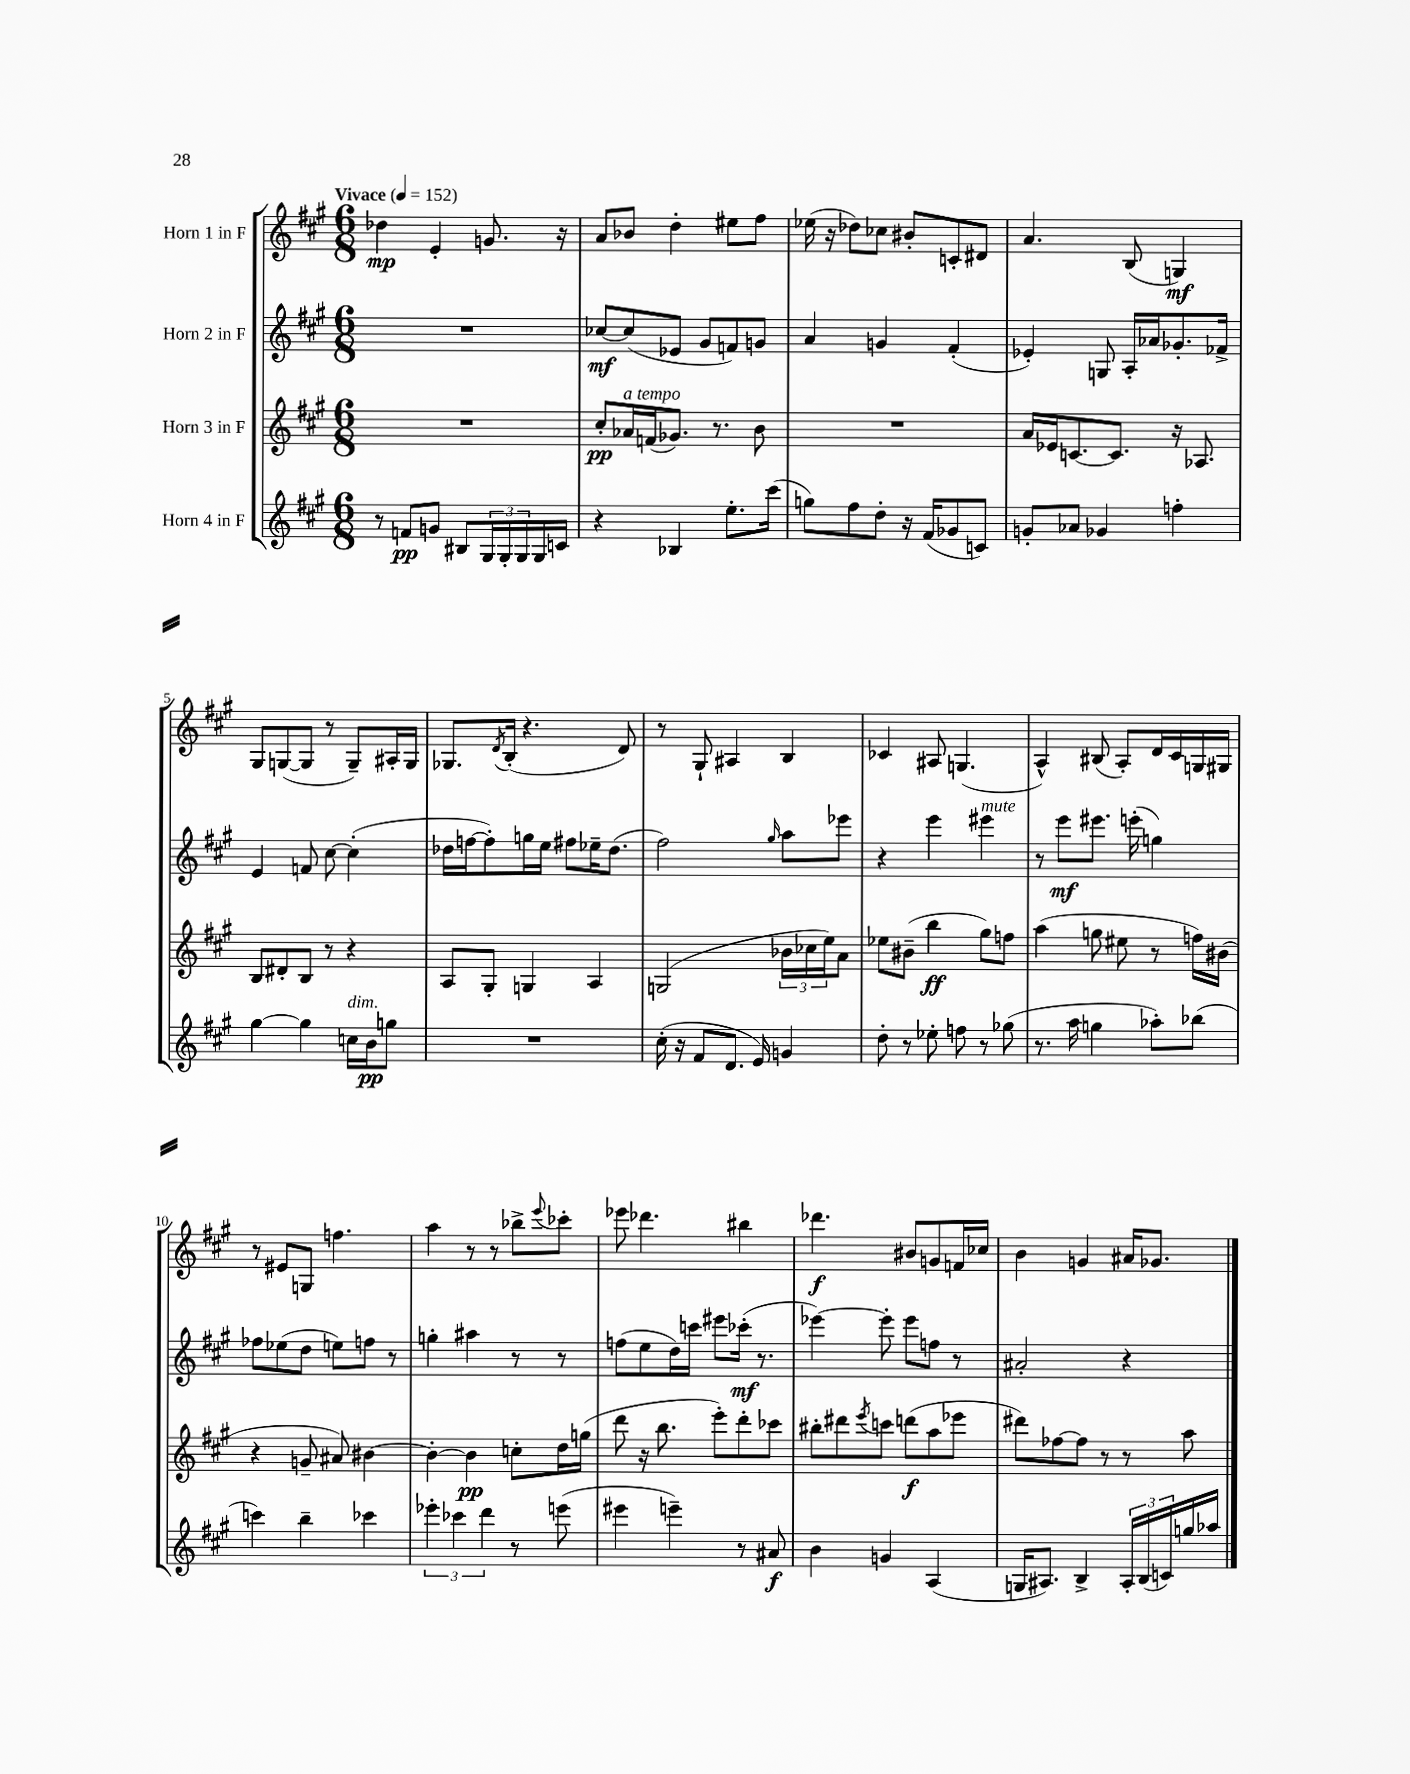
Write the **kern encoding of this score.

**kern	**dynam	**kern	**dynam	**kern	**dynam	**kern	**dynam
*part4	*part4	*part3	*part3	*part2	*part2	*part1	*part1
*staff4	*staff4	*staff3	*staff3	*staff2	*staff2	*staff1	*staff1
*I"Horn 4 in F	*	*I"Horn 3 in F	*	*I"Horn 2 in F	*	*I"Horn 1 in F	*
*clefG2	*	*clefG2	*	*clefG2	*	*clefG2	*
*k[f#c#g#]	*	*k[f#c#g#]	*	*k[f#c#g#]	*	*k[f#c#g#]	*
*M6/8	*	*M6/8	*	*M6/8	*	*M6/8	*
*MM152	*	*MM152	*	*MM152	*	*MM152	*
=1	=1	=1	=1	=1	=1	=1	=1
!	!	!	!	!	!	!LO:TX:a:B:t=Vivace	!
8r	.	2.r	.	2.r	.	4dd-X\	mp
8fn/L	pp	.	.	.	.	.	.
8gn/J	.	.	.	.	.	4e'/	.
8B#X/L	.	.	.	.	.	.	.
24G#/L	.	.	.	.	.	8.gn/	.
24G#'/	.	.	.	.	.	.	.
24G#/	.	.	.	.	.	.	.
16G#/	.	.	.	.	.	.	.
16cn/JJ	.	.	.	.	.	16r	.
=2	=2	=2	=2	=2	=2	=2	=2
4r	.	8cc#'/L	pp	[8cc-X/L	mf	8a/L	.
!	!	!LO:TX:a:i:t=a tempo	!	!	!	!	!
.	.	16a-X/L	.	(8cc-/]	.	8b-X/J	.
.	.	(16fn/J	.	.	.	.	.
4B-X/	.	8.g-X/J)	.	8e-X/J	.	4dd'\	.
.	.	.	.	8g#/L	.	.	.
.	.	8.r	.	.	.	.	.
8.ee'\L	.	.	.	8fn/)	.	8ee#X\L	.
.	.	8b\	.	8gn/J	.	8ff#\J	.
(16ccc#\Jk	.	.	.	.	.	.	.
=3	=3	=3	=3	=3	=3	=3	=3
8ggn\L)	.	2.r	.	4a/	.	(16ee-X\	.
.	.	.	.	.	.	16r	.
8ff#\	.	.	.	.	.	8dd-X\L)	.
8dd'\J	.	.	.	4gn/	.	8cc-X\J	.
16r	.	.	.	.	.	8b#X'/L	.
(16f#/KL	.	.	.	.	.	.	.
8g-X/	.	.	.	(4f#'/	.	8cn'/	.
8cn/J)	.	.	.	.	.	8d#X/J	.
=4	=4	=4	=4	=4	=4	=4	=4
8gn'/L	.	16a/LL	.	4e-X'/)	.	4.a/	.
.	.	16e-X/J	.	.	.	.	.
8a-X/J	.	[8.cn/	.	.	.	.	.
4g-X/	.	.	.	8Gn/	.	.	.
.	.	8.c/J]	.	.	.	.	.
.	.	.	.	16A'/LL	.	(8B/	.
.	.	.	.	16a-X/J	.	.	.
4ffn'\	.	16r	.	8.g-X'/	.	4Gn/)	mf
.	.	8.A-X/	.	.	.	.	.
.	.	.	.	16f-X^/Jk	.	.	.
!!LO:LB:g=z
=5	=5	=5	=5	=5	=5	=5	=5
[4gg#\	.	8B/L	.	4e/	.	8G#/L	.
.	.	8d#X'/	.	.	.	([8Gn/	.
4gg#\]	.	8B/J	.	8fn/	.	8G/J]	.
.	.	8r	.	[8cc#\	.	8r	.
!LO:TX:a:i:t=dim.	!	!	!	!	!	!	!
16ccn\LL	.	4r	.	(4cc#'\]	.	8G~/L)	.
16b\J	pp	.	.	.	.	.	.
8ggn\J	.	.	.	.	.	16A#X'/L	.
.	.	.	.	.	.	16G/JJ	.
=6	=6	=6	=6	=6	=6	=6	=6
2.r	.	8A/L	.	16dd-X\LL	.	8.G-X/L	.
.	.	.	.	[16ffn\J	.	.	.
.	.	8G#'/J	.	8ff'\])	.	.	.
.	.	.	.	.	.	8qd/	.
.	.	.	.	.	.	(16B'/Jk	.
.	.	4Gn/	.	16ggn\L	.	4.r	.
.	.	.	.	16ee\JJ	.	.	.
.	.	.	.	8ff#X\L	.	.	.
.	.	4A/	.	16ee-X~\K	.	.	.
.	.	.	.	(8.dd-\J	.	.	.
.	.	.	.	.	.	8d/)	.
=7	=7	=7	=7	=7	=7	=7	=7
(16cc#'\	.	(2Gn/	.	2ff#\)	.	8r	.
16r	.	.	.	.	.	.	.
8f#/L	.	.	.	.	.	8G#`/	.
8.d/J	.	.	.	.	.	4A#X/	.
16e/)	.	.	.	.	.	.	.
.	.	.	.	16qqgg#/	.	.	.
4gn/	.	24b-X\LL	.	8aa\L	.	4B/	.
.	.	24cc-X\	.	.	.	.	.
.	.	24ee\J)	.	.	.	.	.
.	.	8a\J	.	8eee-X\J	.	.	.
=8	=8	=8	=8	=8	=8	=8	=8
8dd'\	.	8ee-X\L	.	4r	.	4c-X/	.
8r	.	(8b#X~\J	.	.	.	.	.
8ee-X'\	.	4bb\	ff	4eee\	.	8A#X/	.
8ffn\	.	.	.	.	.	(4.Gn/	.
!	!	!	!	!LO:TX:a:i:t=mute	!	!	!
8r	.	8gg#\L)	.	4eee#X\	.	.	.
(8gg-X\	.	8ffn\J	.	.	.	.	.
=9	=9	=9	=9	=9	=9	=9	=9
8.r	.	(4aa\	.	8r	.	4A^^/)	.
.	.	.	.	8eee\L	mf	.	.
16aa\	.	.	.	.	.	.	.
4ggn\	.	8ggn\	.	8.eee#X\J	.	(8B#X/	.
.	.	8ee#X\	.	.	.	8A'/L)	.
.	.	.	.	(16eeen'\	.	.	.
8aa-X'\L)	.	8r	.	4ggn\)	.	16d/L	.
.	.	.	.	.	.	16c#/	.
(8bb-X\J	.	16ffn\LL)	.	.	.	16Gn/	.
.	.	(16b#X\JJ	.	.	.	16G#X/JJ	.
!!LO:LB:g=z
=10	=10	=10	=10	=10	=10	=10	=10
4cccn\)	.	4r	.	8ff-X\L	.	8r	.
.	.	.	.	(8ee-X\	.	8e#X/L	.
4bb~\	.	8gn~/	.	8dd\J	.	8Gn/J	.
.	.	8a#X/)	.	8een\L)	.	4.ffn\	.
4ccc-X\	.	[4b#X\	.	8ffn\J	.	.	.
.	.	.	.	8r	.	.	.
=11	=11	=11	=11	=11	=11	=11	=11
6eee-X'\	.	4b#'\_	.	4ggn'\	.	4aa\	.
6ccc-X\	.	.	.	.	.	.	.
.	.	4b#\]	pp	4aa#X\	.	8r	.
6ddd\	.	.	.	.	.	.	.
.	.	.	.	.	.	8r	.
8r	.	8ccn'\L	.	8r	.	8bb-X^\L	.
.	.	.	.	.	.	8qqeee/	.
(8eeen\	.	16dd\L	.	8r	.	8ccc-X'\J	.
.	.	(16ggn\JJ	.	.	.	.	.
=12	=12	=12	=12	=12	=12	=12	=12
4eee#X\	.	8ddd\	.	(8ffn\L	.	8eee-X\	.
.	.	16r	.	8ee\	.	4.ddd-X\	.
.	.	8.bb\	.	.	.	.	.
4eeen~\)	.	.	.	16dd\L)	.	.	.
.	.	.	.	16cccn\JJ	.	.	.
.	.	8eee'\L)	.	8eee#X\L	.	.	.
8r	.	8ddd'\	.	(16ccc-X'\Jk	mf	4bb#X\	.
.	.	.	.	8.r	.	.	.
8a#X/	f	8ccc-X\J	.	.	.	.	.
=13	=13	=13	=13	=13	=13	=13	=13
4b\	.	8bb#X'\L	.	[4eee-X\)	.	4.ddd-X\	f
.	.	8ddd#X\	.	.	.	.	.
.	.	8qeee/	.	.	.	.	.
4gn/	.	8cccn\J	.	8eee-'\]	.	.	.
.	.	(8dddn\L	f	8eee-\L	.	8b#X/L	.
(4A/	.	8aa\	.	8ffn\J	.	8gn/	.
.	.	8eee-X\J	.	8r	.	16fn/L	.
.	.	.	.	.	.	16cc-X/JJ	.
=14	=14	=14	=14	=14	=14	=14	=14
16Gn/KL	.	8ddd#X\L)	.	2a#X'/	.	4b\	.
8.A#X/J)	.	.	.	.	.	.	.
.	.	[8ff-X\	.	.	.	.	.
4B^/	.	8ff-\J]	.	.	.	4gn/	.
.	.	8r	.	.	.	.	.
24A#'/LL	.	8r	.	4r	.	16a#X/KL	.
(24B/	.	.	.	.	.	.	.
.	.	.	.	.	.	8.g-X/J	.
24cn/)	.	.	.	.	.	.	.
16ggn/	.	8aa\	.	.	.	.	.
16aa-X/JJ	.	.	.	.	.	.	.
==	==	==	==	==	==	==	==
*-	*-	*-	*-	*-	*-	*-	*-
